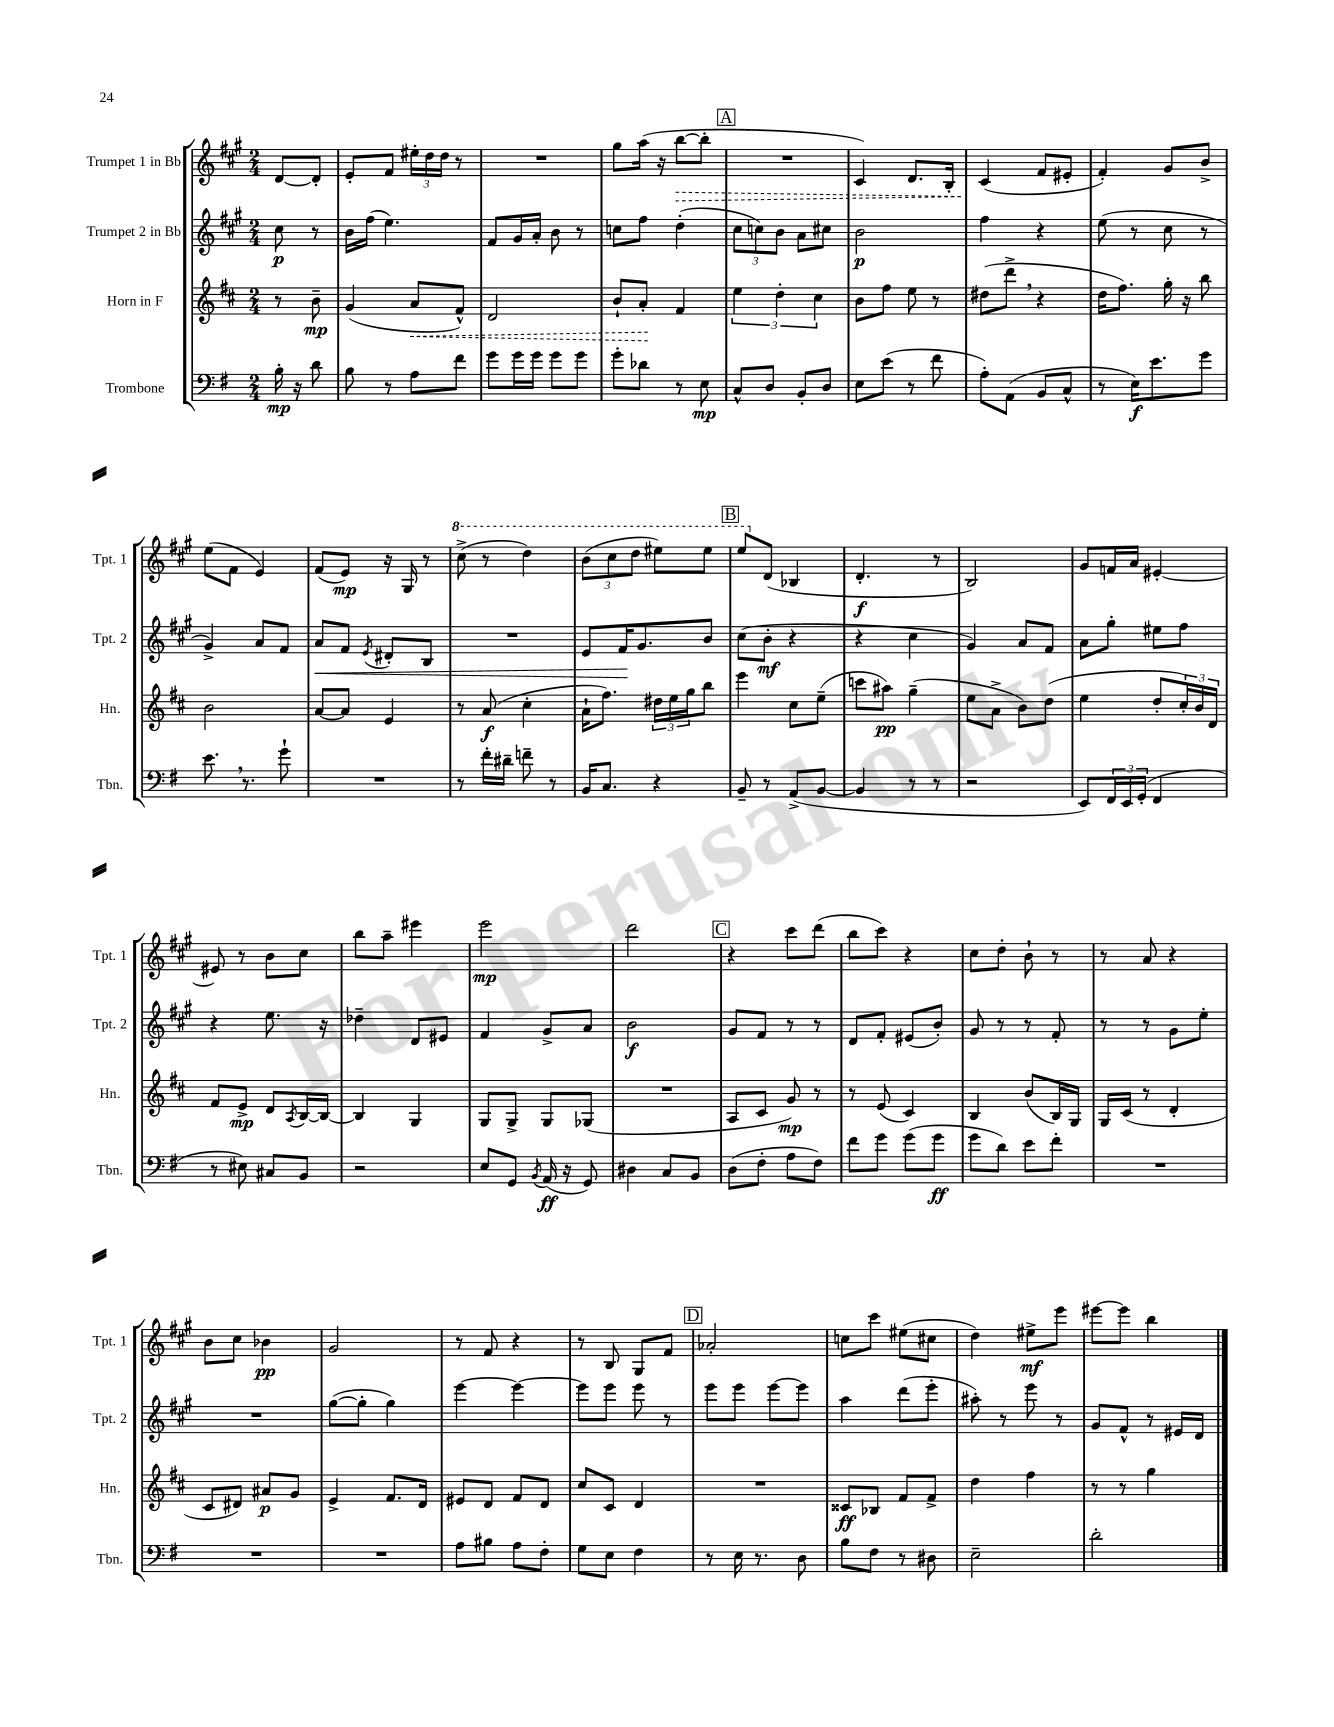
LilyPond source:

<<
\new StaffGroup <<
\new Staff = "s0" \with { instrumentName = "Trumpet 1 in Bb" shortInstrumentName = "Tpt. 1" } {
    \clef treble \key a \major \numericTimeSignature \time 2/4 \partial 4
    d'8~ d'8-. |
    e'8-. fis'8 \tuplet 3/2 { eis''16-. d''16 d''16 } r8 |
    R2 |
    gis''8 a''16( r16 \once \override Hairpin.style = #'dashed-line b''8~\> b''8-. |
    \mark \markup { \box "A" } R2 |
    cis'4) d'8. b16-. |
    cis'4\!( fis'8 eis'8-. |
    fis'4-.) gis'8 b'8-> |
    e''8( fis'8 e'4) |
    fis'8( e'8\mp) r16 gis16 r8 |
    \ottava #1 cis'''8->( r8 d'''4) |
    \tuplet 3/2 { b''8( cis'''8 d'''8 } eis'''8) eis'''8 |
    \mark \markup { \box "B" } e'''8 \ottava #0 d'8( bes4 |
    d'4.-.\f r8 |
    b2) |
    gis'8 f'16 a'16 eis'4~-. |
    eis'8 r8 b'8 cis''8 |
    b''8 a''8-- eis'''4 |
    e'''2\mp |
    d'''2 |
    \mark \markup { \box "C" } r4 cis'''8 d'''8( |
    b''8 cis'''8) r4 |
    cis''8 d''8-. b'8-! r8 |
    r8 a'8 r4 |
    b'8 cis''8 bes'4\pp |
    gis'2 |
    r8 fis'8 r4 |
    r8 b8 gis8 fis'8 |
    \mark \markup { \box "D" } aes'2-. |
    c''8 cis'''8 eis''8( cis''8 |
    d''4) eis''8->\mf e'''8 |
    eis'''8~ eis'''8 b''4 \bar "|." |
}
\new Staff = "s1" \with { instrumentName = "Trumpet 2 in Bb" shortInstrumentName = "Tpt. 2" } {
    \clef treble \key a \major \numericTimeSignature \time 2/4 \partial 4
    cis''8\p r8 |
    b'16 fis''16( e''4.) |
    fis'8 gis'16 a'16-. b'8 r8 |
    c''8 fis''8 d''4-.( |
    \mark \markup { \box "A" } \tuplet 3/2 { cis''8 c''8) b'8 } a'8 cis''8 |
    b'2\p |
    fis''4 r4 |
    e''8( r8 cis''8 r8 |
    gis'4->) a'8 fis'8 |
    a'8\< fis'8 \acciaccatura { e'8 } dis'8-. b8 |
    R2 |
    e'8 fis'16\! gis'8. b'8 |
    \mark \markup { \box "B" } cis''8( b'8-.\mf r4 |
    r4 cis''4 |
    gis'4) a'8 fis'8 |
    a'8 gis''8-. eis''8 fis''8 |
    r4 e''8. r16 |
    des''4-- d'8 eis'8 |
    fis'4 gis'8-> a'8 |
    b'2\f |
    \mark \markup { \box "C" } gis'8 fis'8 r8 r8 |
    d'8 fis'8-. eis'8( b'8-.) |
    gis'8 r8 r8 fis'8-. |
    r8 r8 gis'8 e''8-. |
    R2 |
    gis''8~( gis''8-. gis''4) |
    e'''4~ e'''4~ |
    e'''8 e'''8 e'''8 r8 |
    \mark \markup { \box "D" } e'''8 e'''8 e'''8~ e'''8 |
    a''4 d'''8( e'''8-. |
    ais''8-.) r8 e'''8 r8 |
    gis'8 fis'8-^ r8 eis'16 d'16 \bar "|." |
}
\new Staff = "s2" \with { instrumentName = "Horn in F" shortInstrumentName = "Hn." } {
    \clef treble \key d \major \numericTimeSignature \time 2/4 \partial 4
    r8 b'8--\mp |
    g'4( \once \override Hairpin.style = #'dashed-line a'8\< fis'8-^) |
    d'2 |
    b'8-! a'8-.\! fis'4 |
    \mark \markup { \box "A" } \tuplet 3/2 { e''4 d''4-. cis''4 } |
    b'8 fis''8 e''8 r8 |
    dis''8( d'''8-> \breathe r4 |
    d''16 fis''8.) g''16-. r16 b''8 |
    b'2 |
    a'8~ a'8 e'4 |
    r8 a'8\f( cis''4-. |
    a'16-! fis''8.) \tuplet 3/2 { dis''16 e''16 g''16 } b''8 |
    \mark \markup { \box "B" } e'''4 cis''8 e''8--( |
    c'''8 ais''8\pp) g''4--( |
    e''8 a'8-> b'8) d''8( |
    e''4 d''8-. \tuplet 3/2 { cis''16-.) b'16 d'16 } |
    fis'8 e'8->\mp d'8 \acciaccatura { a8 } b16~ b16~ |
    b4 g4 |
    g8 g8-> g8 ges8( |
    R2 |
    \mark \markup { \box "C" } a8 cis'8 g'8\mp) r8 |
    r8 e'8( cis'4) |
    b4 b'8( b16) g16 |
    g16 cis'16( r8 d'4-. |
    cis'8 dis'8) ais'8\p g'8 |
    e'4-> fis'8. d'16 |
    eis'8 d'8 fis'8 d'8 |
    cis''8 cis'8 d'4 |
    \mark \markup { \box "D" } R2 |
    cisis'8\ff bes8 fis'8 fis'8-> |
    d''4 fis''4 |
    r8 r8 g''4 \bar "|." |
}
\new Staff = "s3" \with { instrumentName = "Trombone" shortInstrumentName = "Tbn." } {
    \clef bass \key g \major \numericTimeSignature \time 2/4 \partial 4
    b16-.\mp r16 d'8 |
    b8 r8 a8 fis'8 |
    g'8 g'16 g'16 g'8 g'8 |
    g'8-. des'8 r8 e8\mp |
    \mark \markup { \box "A" } c8-^ d8 b,8-. d8 |
    e8 e'8( r8 fis'8 |
    a8-.) a,8( b,8 c8-^ |
    r8 e16\f) e'8. g'8 |
    e'8. \breathe r8. g'8-! |
    R2 |
    r8 fis'16-. dis'16-- f'8-- r8 |
    b,16 c8. r4 |
    \mark \markup { \box "B" } b,8-- r8 a,8->( b,8~ |
    b,4 r8 r8 |
    r2 |
    e,8) \tuplet 3/2 { fis,16 e,16 g,16-.( } fis,4 |
    r8 eis8) cis8 b,8 |
    r2 |
    e8 g,8 \acciaccatura { b,8 } a,16\ff( r16 g,8) |
    dis4 c8 b,8 |
    \mark \markup { \box "C" } d8( fis8-. a8 fis8) |
    fis'8 g'8 g'8( g'8\ff |
    g'8 d'8) e'8 fis'8-. |
    R2 |
    R2 |
    R2 |
    a8 bis8 a8 fis8-. |
    g8 e8 fis4 |
    \mark \markup { \box "D" } r8 e16 r8. d8 |
    b8 fis8 r8 dis8 |
    e2-- |
    d'2-. \bar "|." |
}
>>
>>
\layout { \context { \Score \remove "Bar_number_engraver" } }
